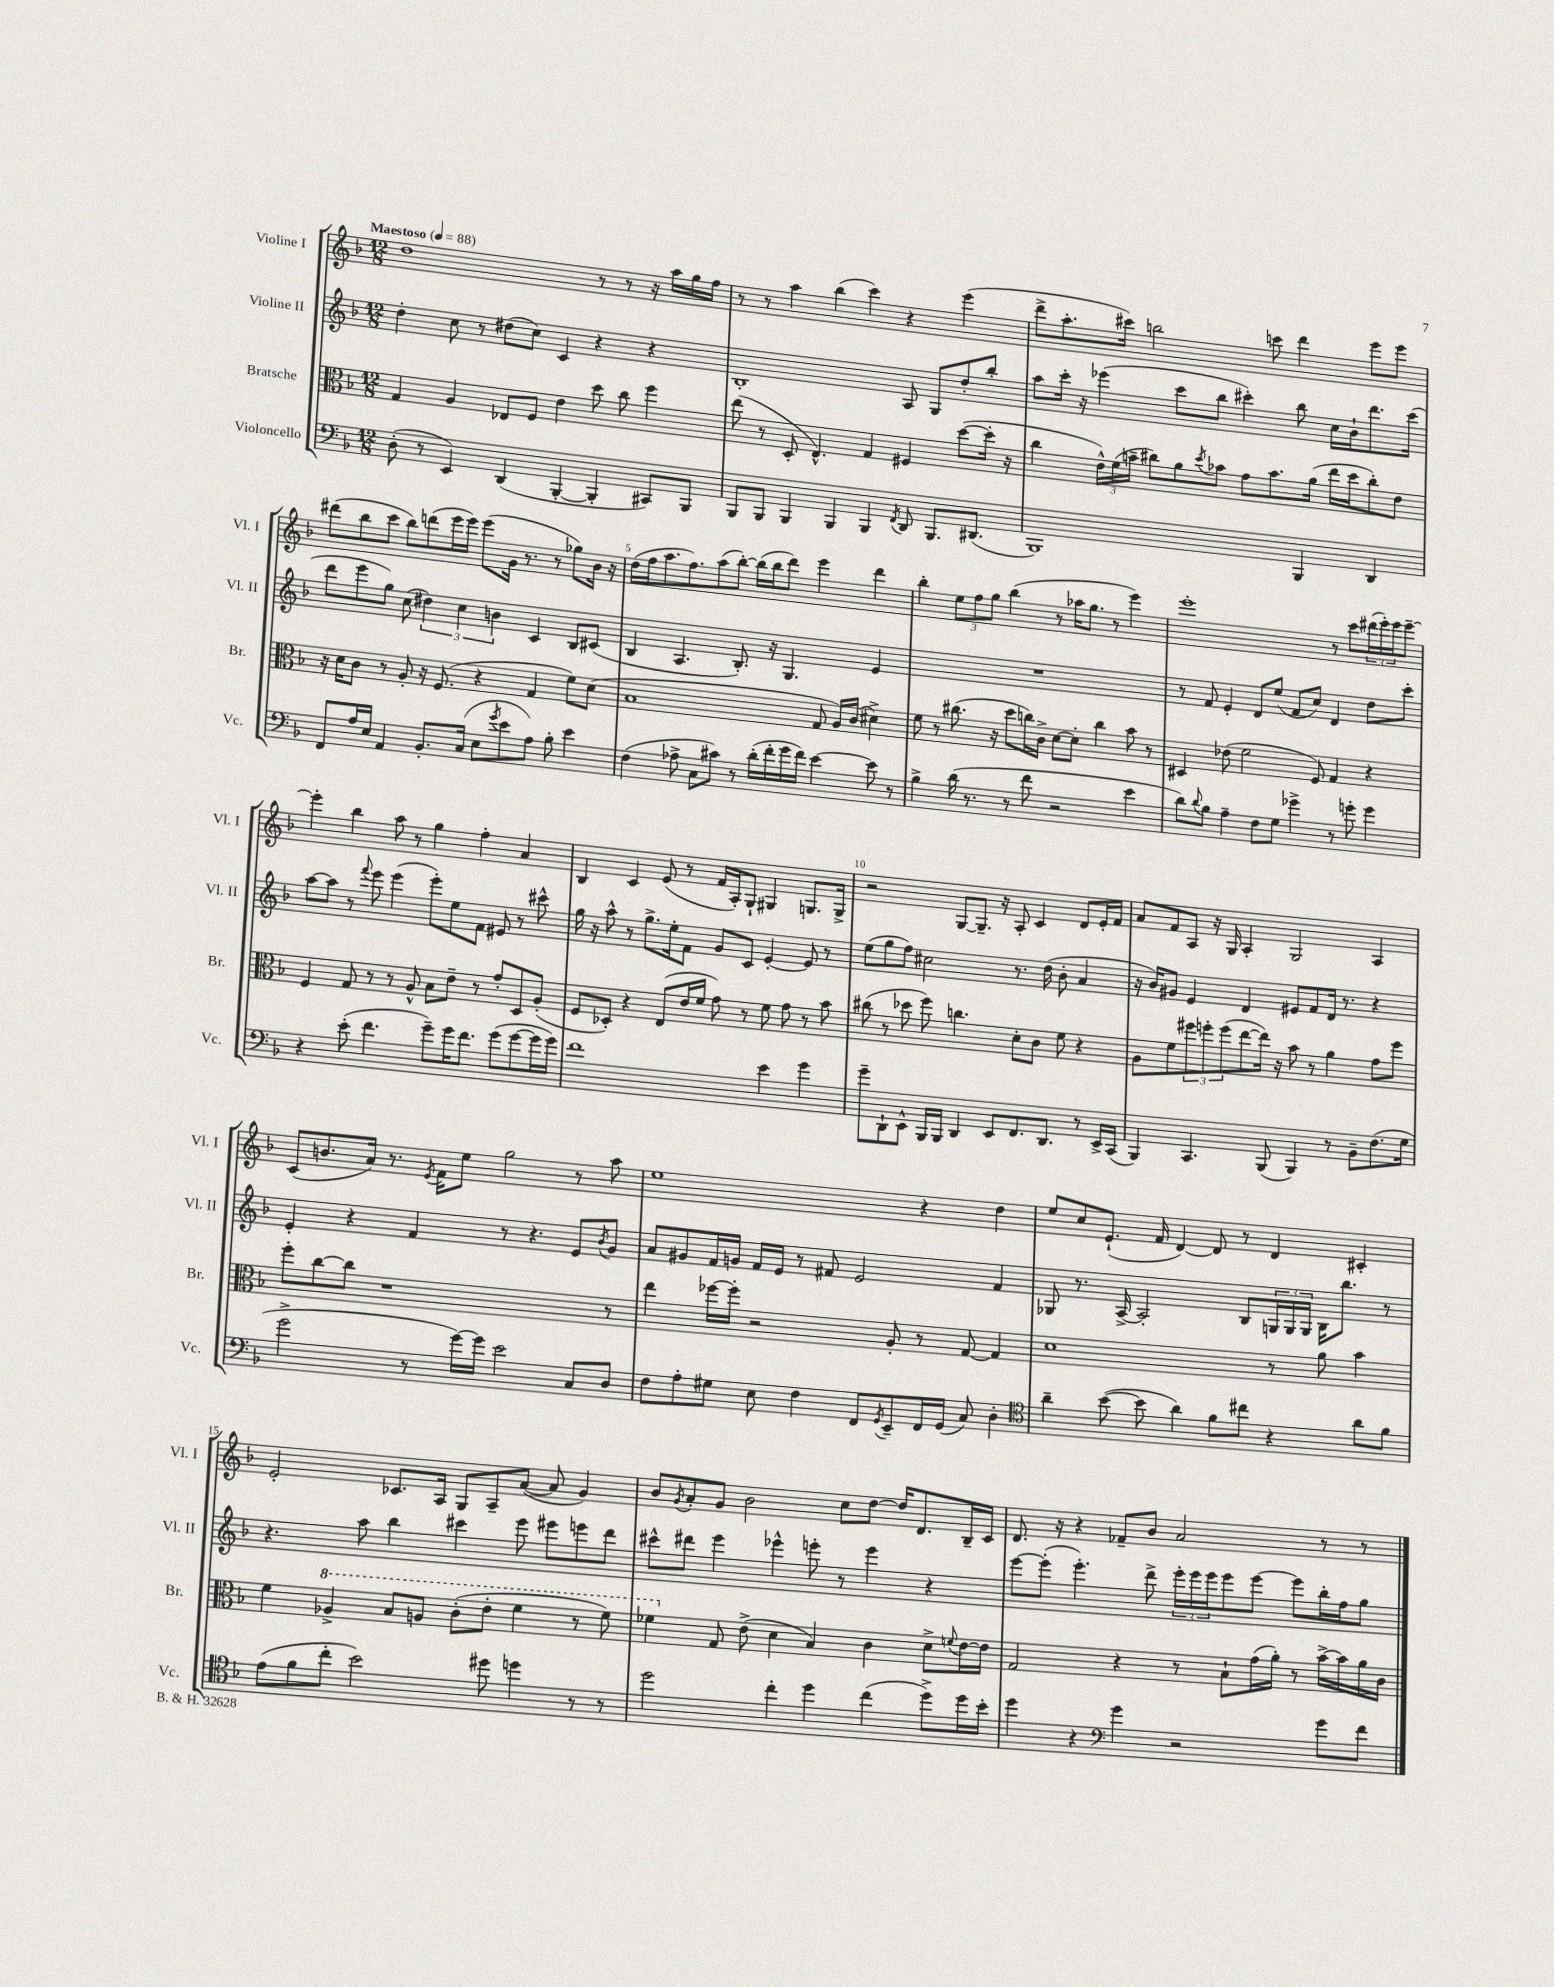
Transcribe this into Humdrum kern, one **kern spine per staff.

**kern	**kern	**kern	**kern
*staff4	*staff3	*staff2	*staff1
*clefF4	*clefC3	*clefG2	*clefG2
*k[b-]	*k[b-]	*k[b-]	*k[b-]
*M12/8	*M12/8	*M12/8	*M12/8
*MM88	*MM88	*MM88	*MM88
(8D'\	4G/	4dd'\	1dd
8r	.	.	.
4EE/)	4A/	8cc\	.
.	.	8r	.
(4DD/	8E-/L	(8dd#\L	.
.	8F/J	8cc\J)	.
[4BBB-'/	4e\	4c/	.
4BBB-'/]	8dd\	4r	8r
.	8cc\	.	8r
8CC#/L)	4ff\	4r	16r
.	.	.	16aa\LL
8BBB-/J	.	.	16gg\
.	.	.	16ff\JJ
=	=	=	=
8BBB-/L	(8ee\	1B-'	8r
8BBB-/J	8r	.	8r
4BBB-/	8D'/	.	4aa\
.	4.E^^/)	.	.
4BBB-/	.	.	(4bb-\
4BBB-/	4G/	.	4ccc\)
8qFF/	.	.	.
8DD/	4F#/	8A/	4r
8.BBB-/L	.	8G/L	.
.	([8dd\L	8dd'/	(4eee\
(8.DD#/J	.	.	.
.	16dd'\]Jk	8bb-'/J	.
.	16r	.	.
=	=	=	=
1BBB-)	4cc\	8aa\L	8ddd^\L
.	.	16ccc'\Jk	8.aa'\
.	.	16r	.
.	24e^^\LL)	(4eee-\	.
.	(24f\	.	.
.	.	.	16ccc#\Jk)
.	24b~\JJ	.	.
.	8cc#\L)	.	2bb\
.	8a\	8ccc\L	.
.	8qdd/	.	.
.	8b-\J	8bb-\J	.
.	8g\L	4ccc#'\)	.
.	8.b-\	.	8ccc\
4BBB-/	.	8bb-\	4ddd\
.	(16a\Jk	.	.
.	16ee\LL	16cc\LL	.
.	16dd\J	16b-`\J	.
4DD/	8cc#'\)	8.ddd\	8eee\L
.	8e\J	.	8eee\J
.	.	(16ccc#\Jk	.
=	=	=	=
8FF/L	16r	8ddd\L	(8ddd#\L
.	16d\LK	.	.
16A/L	8c\J	8eee\	8bb-\
16E/JJ	.	.	.
4AA/	8r	8gg\J)	8ccc\J
.	8A'/	(8cc\	8bb-\L)
8.BB-'/L	16r	6dd#\)	(8ddd\
.	(8.F/	.	.
.	.	.	16eee\L
.	.	6cc\	.
(16C/Jk	.	.	16eee\JJ)
8E\L	4r	.	(8eee\L
.	.	6b\	.
8qg/	.	.	.
8e\	.	.	16g\Jk
.	.	.	8.r
8A\J)	4G/	4c/	.
8B-'\	.	.	8r
4e\	8f\L)	8B-/L	8gg-\L)
.	(8d\J	(8c#/J	16b-\Jk
.	.	.	16r
=	=	=	=
(4F\	1B-	4B-/	(16dd\LL
.	.	.	16ff\J
.	.	.	8.aa\
8A-^\	.	4.A/	.
.	.	.	8.ff\)
8C\L	.	.	.
8c#\J)	.	.	(8aa\
8r	.	8.B-'/)	[8bb-'\J)
(16d'\LL	.	.	(16bb-\]LL
16f'\	.	16r	16bb-\J
16g\	.	4.G/	8ddd\J)
16f\JJ)	.	.	.
[4e\	8G/	.	4eee\
.	16A/LL)	.	.
.	(16c/JJ	.	.
8e\]	4d#^\)	4e/	4ddd\
8r	.	.	.
=	=	=	=
4B-^\	8f\	1.r	4bb-'\
.	8r	.	.
(16d\	(8.cc#\	.	12ee\L
8.r	.	.	.
.	.	.	12ff\
.	.	.	12gg\J
.	16r	.	.
8r	8dd\L	.	(4bb-\
8f\	16cc\L)	.	.
.	16c^\JJ	.	.
2r	[8d\L	.	8r
.	8d'\]J	.	16aa-\LK
.	.	.	8.gg\J
.	4cc\	.	.
.	.	.	8r
4e\	8b-\	.	4eee\)
.	8r	.	.
=	=	=	=
8d\L)	4D#/	8r	1eee'
8qqd/	.	.	.
8B-\J	.	8f/	.
4A~\	(8e-\	4e'/	.
.	2f\	.	.
8F\L	.	8d/L	.
8G\J	.	(8ee/J	.
4g-^\	.	8f/L	.
.	8F/)	8cc/J)	.
8r	4G/	4d/	8r
8g'\	.	.	8ccc\L
4g\	4r	8dd\L	(24ddd#\L
.	.	.	24eee'\)
.	.	.	24eee\J
.	.	8ccc'\J	[8eee~\J
=	=	=	=
4r	4F/	[8aa\L	4eee'\]
.	.	8aa\]J	.
(8e'\	8G/	8r	4bb-\
.	.	8qqfff/	.
4.f\	8r	8eee\	.
.	8r	(4eee\	8aa\
.	8A^^/	.	8r
8g~\L)	8B-\L	8eee'\L)	4gg\
16g\K	8e~\J	8ee\	.
8.f\J	.	.	.
.	8r	8f\J	4ff'\
(8g\L	8g'/L	8e#/	.
[8g\	8D/	8r	4a/
16g\]L	(8A'/J	8ccc#^^\	.
16g\JJ)	.	.	.
=	=	=	=
1f	8F/L	16gg\	4B-/
.	.	16r	.
.	8D-'/J)	8aa^^\	.
.	4r	8r	4c/
.	.	8.gg^\L	.
.	(8E/L	.	(8e/
.	.	16ee'\k	.
.	16e/L	8f\J	8r
.	16f/JJ	.	.
.	8g\)	8g/L	16f/LL
.	.	.	16A'/J)
.	8r	8c/J	8G`/J
4e\	8f\	[4e'/	4G#/
.	8g\	.	.
4g\	8r	8e/]	8.G/L
.	8b-\	8r	.
.	.	.	16G^/Jk
=	=	=	=
8g~\L	(8cc#\	(8ee\L	2r
8DD`\	8r	8gg\	.
8EE^^\J	8dd-\	8ff\J)	.
16BBB-/LL	8ff\)	2cc#\	.
16BBB-/JJ	.	.	.
4DD/	4.cc\	.	[8G/L
.	.	.	8.G~/]J
8EE/L	.	.	.
.	.	.	16r
8.FF/	8d'\L	8.r	8A'/
.	8c\J	.	4c/
8.DD/J	.	(16dd\	.
.	8f\	8b-'\	.
8r	4r	4a/	8d/L
16EE^/LL	.	.	16e'/L
(16CC/JJ	.	.	16f/JJ
=	=	=	=
4BBB-/)	8A\L	16r	8a/L
.	.	16b-/LK)	.
.	8f\	8g#/J	8f/
4.CC/	12ff#\	4e/	8A/J
.	12ff'\	.	.
.	.	.	16r
.	(12ff\	.	.
.	.	.	16G/
.	[8ee\	4d/	4A'/
(8BBB-/	16ee\]Jk)	.	.
.	16r	.	.
4BBB-/)	8b-\	8e#/L	2G/
.	8r	8f/	.
8r	4a\	16d/Jk	.
.	.	8.r	.
8BB-~\L	.	.	.
(8.F\	8g\L	4r	4A/
.	8ff\J	.	.
16G\Jk	.	.	.
=	=	=	=
2g^\	8ff'\L	4e'/	(8c/L
.	[8cc\	.	8.b/
.	8cc\]J	4r	.
.	.	.	16a/Jk)
.	1r	.	8.r
8r	.	4f/	.
.	.	.	8qe/
.	.	.	16f\LK
[16g\LL)	.	.	8ee\J
16g\]JJ	.	.	.
2e\	.	8r	2gg\
.	.	4.r	.
8C/L	.	8e/L	8r
.	.	8qb-/	.
8D/J	8r	8g/J	8aa\
=	=	=	=
8F\L	4ee\	8a/L	1ee
8A'\	.	8g#/	.
8G#\J	[16ff-\LL	16f/L	.
.	16ff-'\]JJ	16g/JJ	.
8E\	2r	16f/LL	.
.	.	16e/JJ	.
4F\	.	8r	.
.	.	8f#/	.
8FF/L	.	2e/	.
8qGG/	.	.	.
8EE~/	8A'/	.	.
16FF/L	8r	.	4r
(16GG/JJ	.	.	.
8C/)	[8G/	.	.
4D'\	4G/]	4f#/	4dd\
=	=	=	=
*clefC4	*	*	*
4a~\	1d	8G-/	8ee/L
.	.	8.r	8cc/
([8b-\	.	.	(8.e`/J
.	.	[16A^/	.
8b-\]	.	2A'/]	.
.	.	.	16f/
4a\)	.	.	[4d/)
8f\L	.	.	8d/]
8cc#\J	.	8B-/L	8r
4r	8r	24G/L	4d/
.	.	24G/	.
.	.	24G/JJ	.
.	8a\	16B-\LK	.
.	.	8.bb-\J	.
8a\L	4b-\	.	4c#'/
8f\J	.	8r	.
=	=	=	=
(8e\L	4f\	4.r	2e'/
8f\	.	.	.
8cc'\J	4a-^/	.	.
2b-\)	.	8aa\	.
.	8b-/L	4bb-\	8.c-/L
.	8a/J	.	.
.	.	.	16A/Jk
.	(8cc'\L	4ccc#\	8G/L
8dd#\	8ee'\J	.	8A~/
4dd\	4ff\	8eee\	([8a/J
.	.	8eee#\L	8a/]
8r	8r	8eee\	4g/)
8r	8ff\)	8ddd\J	.
=	=	=	=
2dd\	4ff-\	8ccc#^^\L	8b-/L
.	.	.	8qg/
.	.	8ddd#\J	8a'/
.	8G/	4eee\	8g/J
.	(8e^\	.	2b-\
4cc'\	4d\	4eee-^^\	.
4dd\	4B-/)	8eee'\	.
.	.	8r	8cc\L
(4cc\	4c\	4eee\	[8dd\J
.	.	.	16dd/]LK
.	.	.	8.d/
8dd^\L)	8d^\L	4r	.
.	8qqf/	.	.
16dd\L	[16e\L	.	16B-~/L
16b-'\JJ	16e\]JJ	.	16c/JJ
=	=	=	=
4dd\	2G/	[8eee\L	8.d/
.	.	(8eee'\]J	.
.	.	.	16r
4r	.	4.eee'\)	4r
*clefF4	*	*	*
4g\	4r	.	8f-~/L
.	.	8ddd^\	8b-/J
2r	8r	24eee'\LL	2a/
.	.	24eee\	.
.	.	24eee\J	.
.	8B-`\L	8eee\	.
.	(16g\L	[8eee\J	.
.	16a'\JJ)	.	.
.	8r	8eee\]L	.
8g\L	[16b-^\LL	16bb-'\L	8r
.	16b-\]	16ff\J	.
8f\J	16a\	8gg\J	8r
.	16c\JJ	.	.
==	==	==	==
*-	*-	*-	*-
